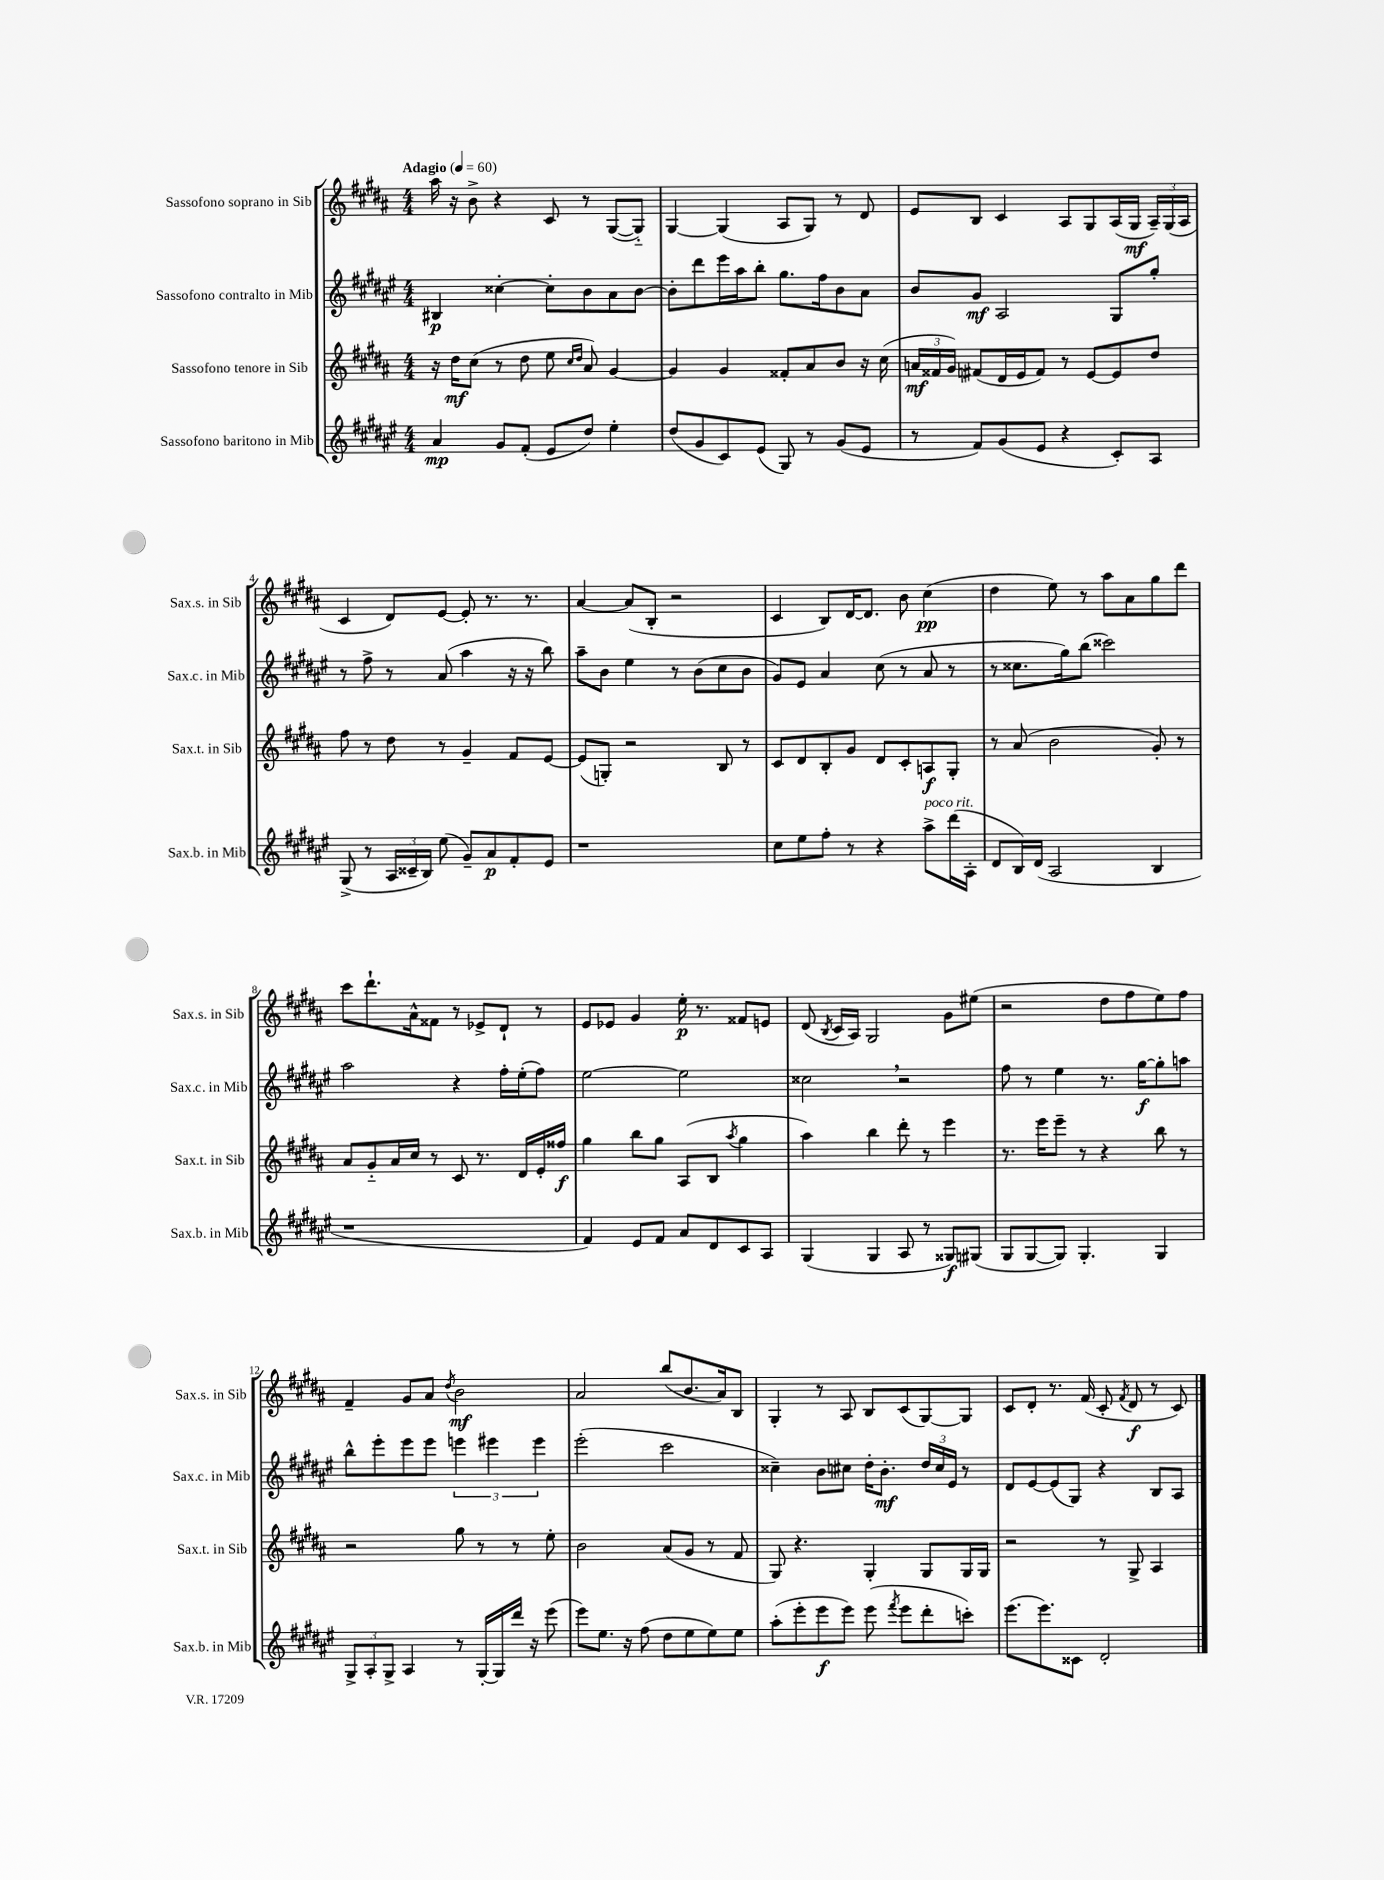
<<
\new StaffGroup <<
\new Staff = "s0" \with { instrumentName = "Sassofono soprano in Sib" shortInstrumentName = "Sax.s. in Sib" } {
    \clef treble \key b \major \numericTimeSignature \time 4/4 \tempo "Adagio" 4 = 60
    \autoBeamOff ais''16 r16 b'8-> r4 cis'8 r8 gis8[~( gis8]-_) |
    gis4~ gis4( ais8[ gis8]) r8 dis'8 |
    e'8[ b8] cis'4 ais8[ gis8 ais16( gis16]\mf \tuplet 3/2 { ais16[--) gis16( ais16] } |
    cis'4 dis'8[) e'8]~ e'8-. r8. r8. |
    ais'4~ ais'8[( b8]-. r2 |
    cis'4 b8[) dis'16~ dis'8.] b'8 cis''4\pp( |
    dis''4 e''8) r8 ais''8[ ais'8 gis''8 dis'''8] |
    cis'''8[ dis'''8.-! ais'16-^ fisis'8] r8 ees'8[-> dis'8]-! r8 |
    e'8[ ees'8] gis'4 e''16-.\p r8. fisis'8[ e'8] |
    dis'8( \acciaccatura { b8 } cis'16[ ais16]) gis2 gis'8[ eis''8]( |
    r2 dis''8[ fis''8 e''8) fis''8] |
    fis'4-- gis'8[ ais'8] \acciaccatura { dis''8 } b'2\mf |
    ais'2 b''8[( b'8. ais'16) b8] |
    gis4-. r8 ais8 b8[ cis'8( gis8~) gis8] |
    cis'8[ dis'8]-. r8. fis'16( cis'8-. \acciaccatura { fis'8 } dis'8\f r8 cis'8) \bar "|." |
}
\new Staff = "s1" \with { instrumentName = "Sassofono contralto in Mib" shortInstrumentName = "Sax.c. in Mib" } {
    \clef treble \key fis \major \numericTimeSignature \time 4/4
    \autoBeamOff bis4\p cisis''4~-. cisis''8[-. b'8 ais'8 b'8]~ |
    b'8[-. dis'''8 eis'''16 ais''16 b''8]-. gis''8.[ fis''16 b'8 ais'8] |
    b'8[ gis'8]\mf ais2 gis8[ gis''8]-. |
    r8 fis''8-> r8 ais'8( ais''4 r16 r16 b''8) |
    ais''8[-- b'8] eis''4 r8 b'8[( cis''8 b'8] |
    gis'8[) eis'8] ais'4 cis''8( r8 ais'8 r8 |
    r8 cisis''8.[ gis''16) b''8]( cisis'''2) |
    ais''2 r4 fis''16[-. eis''16-.( fis''8]) |
    eis''2~ eis''2 |
    cisis''2 \breathe r2 |
    fis''8 r8 eis''4 r8. gis''16[~\f gis''8-. a''8] |
    b''8[-^ eis'''8-. eis'''8 eis'''8] \tuplet 3/2 { e'''4 eis'''4 eis'''4 } |
    eis'''2-.( cis'''2 |
    cisis''4--) b'8[ cis''8] dis''16[-. b'8.]-.\mf \tuplet 3/2 { dis''16[ cis''16 eis'16] } r8 |
    dis'8[ eis'8~ eis'8( gis8]) r4 b8[ ais8] \bar "|." |
}
\new Staff = "s2" \with { instrumentName = "Sassofono tenore in Sib" shortInstrumentName = "Sax.t. in Sib" } {
    \clef treble \key b \major \numericTimeSignature \time 4/4
    \autoBeamOff r16 dis''16[\mf cis''8]( r8 dis''8 e''8 \grace { cis''16[ dis''16] } ais'8) gis'4~ |
    gis'4 gis'4 fisis'8[-. ais'8 b'8] r16 cis''16( |
    \tuplet 3/2 { a'16[\mf fisis'16 gis'16]) } fis'8[( dis'16 e'16 fis'8]) r8 e'8[~ e'8 dis''8] |
    fis''8 r8 dis''8 r8 gis'4-- fis'8[ e'8]~ |
    e'8[( g8]-.) r2 b8 r8 |
    cis'8[ dis'8 b8-. gis'8] dis'8[ cis'8-. a8\f gis8]-. |
    r8 ais'8( b'2 gis'8-.) r8 |
    ais'8[ gis'8-_ ais'16 cis''16] r8 cis'8 r8. dis'16[ e'16-. fisis''16]\f |
    gis''4 b''8[ gis''8] ais8[( b8] \acciaccatura { ais''8 } gis''4 |
    ais''4) b''4 dis'''8-. r8 e'''4 |
    r8. e'''16[ e'''8]-- r8 r4 b''8 r8 |
    r2 gis''8 r8 r8 e''8-. |
    b'2 ais'8[( gis'8] r8 fis'8 |
    gis8) r4. gis4-. gis8[ gis16 gis16] |
    r2 r8 gis8-> ais4 \bar "|." |
}
\new Staff = "s3" \with { instrumentName = "Sassofono baritono in Mib" shortInstrumentName = "Sax.b. in Mib" } {
    \clef treble \key fis \major \numericTimeSignature \time 4/4
    \autoBeamOff ais'4\mp gis'8[ fis'8]-.( eis'8[ dis''8]) eis''4-. |
    dis''8[( gis'8 cis'8) eis'8]( gis8) r8 gis'8[( eis'8] |
    r8 fis'8[) gis'8( eis'8] r4 cis'8[-.) ais8] |
    gis8->( r8 \tuplet 3/2 { ais16[ cisis'16-- b16]) } eis''8( gis'8[--) ais'8\p fis'8-. eis'8] |
    r1 |
    cis''8[ eis''8 fis''8]-. r8 r4 ais''8[->^\markup { \italic "poco rit." } dis'''16( ais16]-. |
    dis'8[ b16) dis'16]( ais2 b4 |
    r1 |
    fis'4) eis'8[ fis'8] ais'8[ dis'8 cis'8 ais8] |
    gis4( gis4 ais8 r8 gisis8[\f) gis8]( |
    gis8[ gis8~ gis8]) gis4.-. gis4 |
    \tuplet 3/2 { gis8[-> ais8-. gis8]-> } ais4 r8 gis16[~-. gis16 dis'''16] r16 eis'''8( |
    eis'''8[) eis''8.] r16 fis''8( dis''8[ eis''8 eis''8) eis''8] |
    ais''8[-.( eis'''8-. eis'''8\f eis'''8]) eis'''8( \acciaccatura { fis'''8 } eis'''8[ dis'''8-. c'''8]-.) |
    eis'''8.[( eis'''8.) cisis'8] dis'2-. \bar "|." |
}
>>
>>
